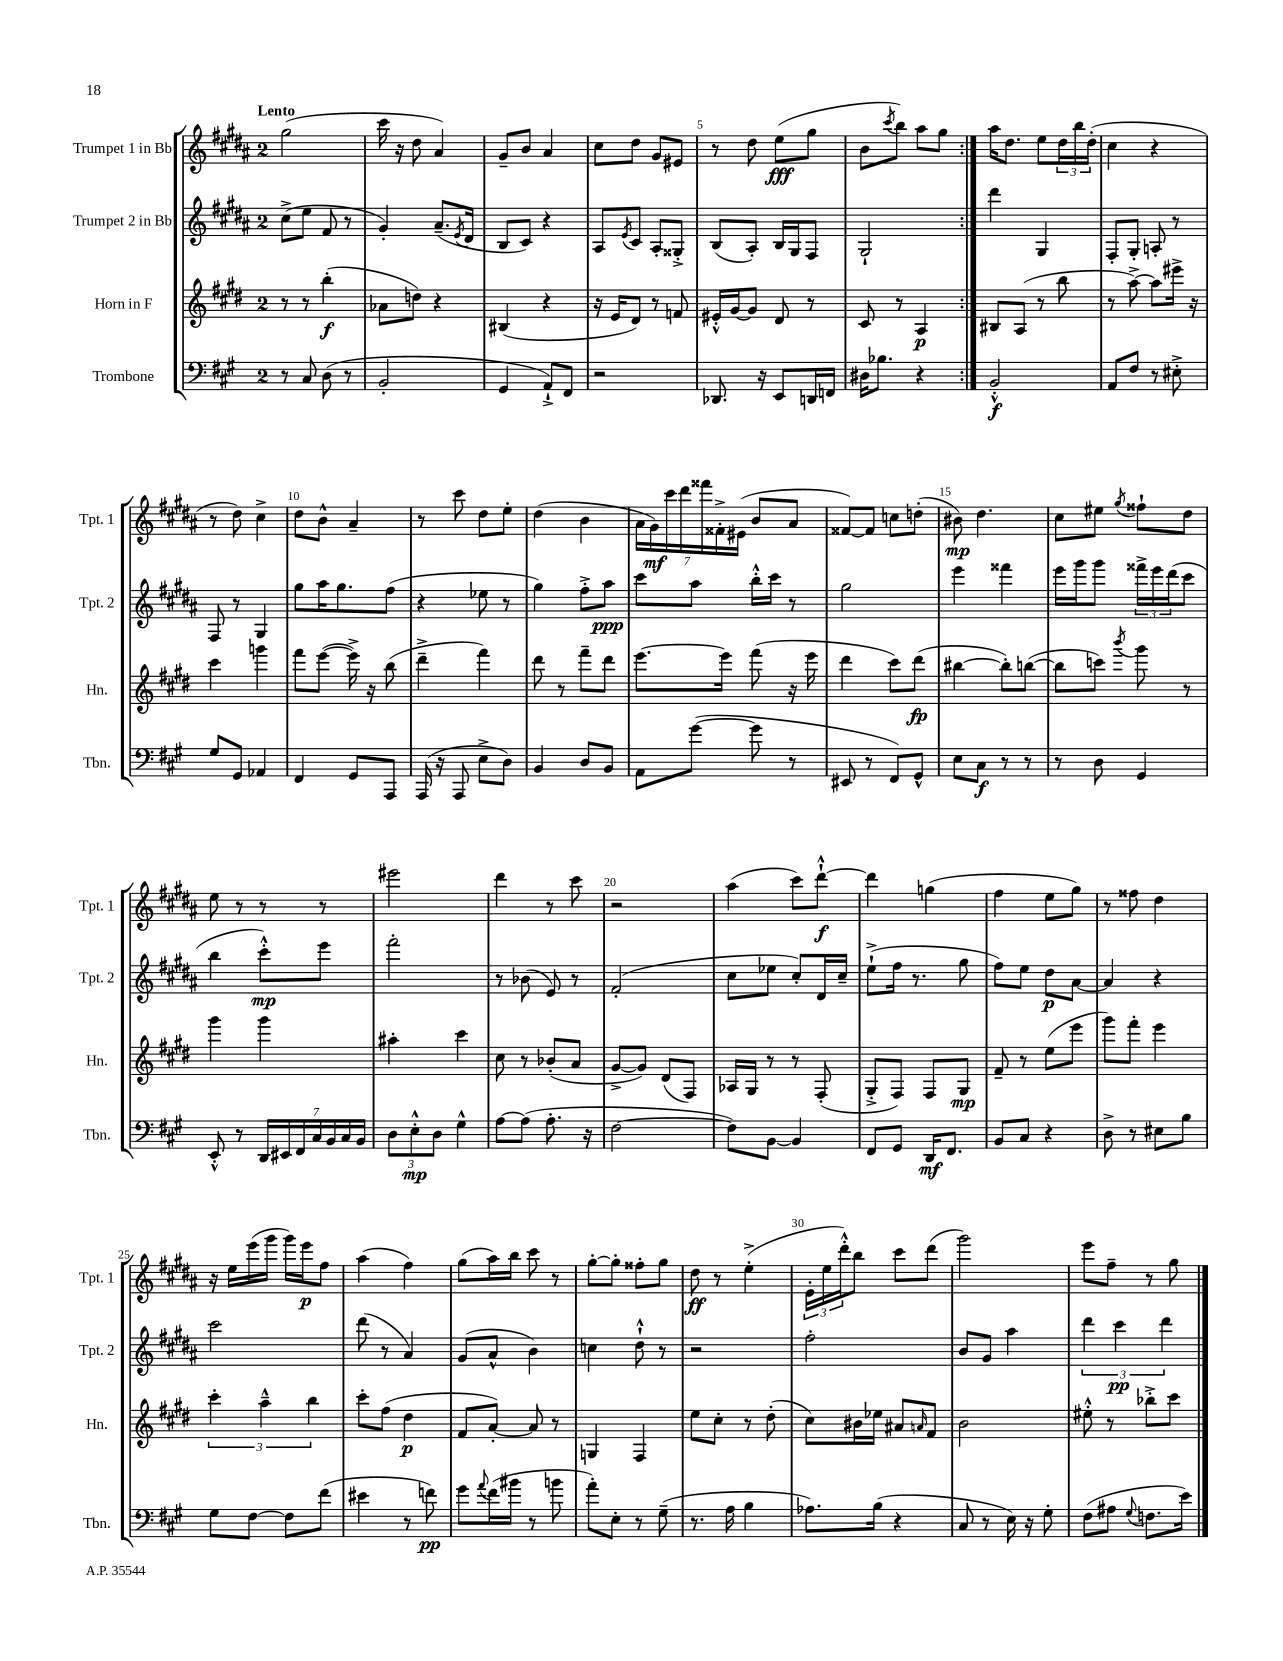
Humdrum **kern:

**kern	**kern	**kern	**kern
*staff4	*staff3	*staff2	*staff1
*clefF4	*clefG2	*clefG2	*clefG2
*k[f#c#g#]	*k[f#c#g#d#]	*k[f#c#g#d#a#]	*k[f#c#g#d#a#]
*M2/4	*M2/4	*M2/4	*M2/4
8r	8r	(8cc#^\L	(2gg#\
8C#/	8r	8ee\J	.
(8D\	(4bb'\	8f#/	.
8r	.	8r	.
=	=	=	=
2BB'/	8a-\L	4g#'/)	16ccc#\
.	.	.	16r
.	8dd\J)	.	8dd#\
.	4r	(8.a#~/L	4a#/)
.	.	8qe/	.
.	.	16d#/Jk	.
=	=	=	=
4GG#/	(4B#/	8B/L	8g#~/L
.	.	8c#/J)	8b/J
8AA`^/L)	4r	4r	4a#/
8FF#/J	.	.	.
=	=	=	=
2r	16r	8A#/L	8cc#\L
.	16e/LK	.	.
.	.	8qe/	.
.	8d#/J)	8c#/J	8dd#\J
.	8r	8A#'/L	8g#/L
.	8f/	8G##'^/J	8e#/J
=	=	=	=
8.DD-/	16e#'^^/LL	(8B/L	8r
.	[16g#/J	.	.
.	8g#/]J	8A#'/J)	8dd#\
16r	.	.	.
8EE/L	8d#/	16B/LL	(8ee\L
.	.	16G#/J	.
16DD/L	8r	8F#/J	8gg#\J
16FF/JJ	.	.	.
=	=	=	=
16D#\LK	8c#/	2G#`/	8b\L
8.B-\J	.	.	.
.	.	.	8qccc#/
.	8r	.	8bb\J)
4r	4A/	.	8aa#\L
.	.	.	8gg#\J
=:|!	=:|!	=:|!	=:|!
2BB'^^/	8B#/L	4ddd#\	16aa#\LK
.	.	.	8.dd#\J
.	(8A/J	.	.
.	8r	4G#/	8ee\L
.	8bb\	.	24dd#\L
.	.	.	24bb\
.	.	.	(24dd#'\JJ
=	=	=	=
8AA/L	8r	8F#'/L	4cc#\
8F#/J	[8aa^\)	8G#'/J	.
8r	8aa\]L	8A'/	4r
8E#'^\	16eee#^\Jk	8r	.
.	16r	.	.
=	=	=	=
8G#/L	4ccc#\	8F#/	8r
8GG#/J	.	8r	8dd#\)
4AA-/	4ggg\	4G#/	4cc#^\
=	=	=	=
4FF#/	8fff#\L	8gg#\L	8dd#\L
.	([8eee\J	16aa#\K	8b^^\J
.	.	8.gg#\	.
8GG#/L	16eee^\])	.	4a#~/
.	16r	.	.
8AAA/J	(8bb\	(8ff#\J	.
=	=	=	=
(16AAA/	4ddd#~^\	4r	8r
16r	.	.	.
8AAA/	.	.	8ccc#\
8E^\L	4fff#\)	8ee-\	8dd#\L
8D\J)	.	8r	8ee'\J
=	=	=	=
4BB/	8ddd#\	4gg#\)	(4dd#\
.	8r	.	.
8D/L	8fff#~\L	8ff#'^\L	4b\
8BB/J	8ddd#\J	8aa#\J	.
=	=	=	=
8AA\L	[8.eee\L	8ccc#\L	28a#\LL
.	.	.	28g#\)
.	.	.	28ccc#\
.	.	.	28ddd#\
([8g#\J	.	8aa#\J	.
.	.	.	28fff##\
.	.	.	28f##'^\
.	16eee\]Jk	.	.
.	.	.	(28e#\JJ
8g#\]	(8fff#\	16bb'^^\LL	8b/L
.	.	16ccc#\JJ	.
8r	16r	8r	8a#/J
.	16eee\	.	.
=	=	=	=
8EE#/	4ddd#\	2gg#\	[8f##/L)
8r	.	.	8f##/]J
8FF#/L)	8ccc#\L)	.	8cc\L
8GG#^^/J	(8ddd#\J	.	(8dd'\J
=	=	=	=
8E\L	[4bb#\	4eee\	8b#\)
8C#\J	.	.	4.dd#\
8r	8bb#'\]L)	4fff##\	.
8r	([8bb\J	.	.
=	=	=	=
8r	8bb\]L	16eee\LL	8cc#\L
.	.	16ggg#\J	.
8D\	8ccc\J)	8ggg#\J	8ee#\J
.	8qbbb/	.	8qgg#/
4GG#/	8ggg#\	24fff##^\LL	8ff##`\L
.	.	24eee\	.
.	.	(24ddd#\J	.
.	8r	8ccc#\J	8dd#\J
=	=	=	=
8EE'^^/	4ggg#\	4bb\	8ee\
8r	.	.	8r
28DD/LL	4ggg#\	8ccc#'^^\L)	8r
28EE#/	.	.	.
28FF#/	.	.	.
28C#/	.	.	.
.	.	8eee\J	8r
28BB/	.	.	.
28C#/	.	.	.
28BB/JJ	.	.	.
=	=	=	=
12D\L	4aa#'\	2fff#'\	2eee#\
12E'^^\	.	.	.
12D\J	.	.	.
4G#^^\	4ccc#\	.	.
=	=	=	=
[8A\L	8cc#\	8r	4ddd#\
(8A\]J	8r	(8b-\	.
8.A'\	(8b-'/L	8e/)	8r
.	8a/J	8r	8ccc#\
16r	.	.	.
=	=	=	=
[2F#\	[8g#^/L	(2f#'/	2r
.	8g#/]J)	.	.
.	(8d#/L	.	.
.	8F#/J)	.	.
=	=	=	=
8F#\]L)	16A-/LL	8cc#\L	(4aa#\
.	16G#/JJ	.	.
[8BB\J	8r	8ee-\J	.
4BB/]	8r	8cc#'/L)	8ccc#\L)
.	(8F#'/	16d#/L	[8ddd#`^^\J
.	.	16cc#~/JJ	.
=	=	=	=
8FF#/L	8G#'^/L	(8ee`^\L	4ddd#\]
8GG#/J	8F#/J)	16ff#\Jk	.
.	.	8.r	.
16DD/LK	8F#/L	.	(4gg\
8.FF#/J	.	.	.
.	8G#/J	8gg#\	.
=	=	=	=
8BB/L	8f#~/	8ff#\L)	4ff#\
8C#/J	8r	8ee\J	.
4r	(8ee\L	8dd#\L	8ee\L
.	8eee\J	[8a#\J	8gg#\J)
=	=	=	=
8D^\	8ggg#\L)	4a#/]	8r
8r	8fff#'\J	.	8ff##\
8E#\L	4eee\	4r	4dd#\
8B\J	.	.	.
=	=	=	=
8G#\L	6ccc#'\	2ccc#\	16r
.	.	.	16ee\LL
[8F#\J	.	.	(16eee\
.	6aa~^^\	.	.
.	.	.	16ggg#\JJ
8F#\]L	.	.	16ggg#\LL)
.	.	.	16eee\J
.	6bb\	.	.
(8f#\J	.	.	8ff#\J
=	=	=	=
4e#\	8ccc#'\L	(8ddd#\	(4aa#\
.	(8ff#\J	8r	.
8r	4dd#\	4a#/)	4ff#\)
8f\)	.	.	.
=	=	=	=
8g#\L	8f#/L	(8g#/L	(8gg#\L
8qqa/	.	.	.
(16f#\L	[8a'/J)	8a#^^/J	16aa#\L)
16b#\JJ	.	.	16bb\JJ
8r	8a/]	4b\)	8ccc#\
8b\	8r	.	8r
=	=	=	=
8a'\L)	4G/	4cc\	[8gg#'\L
8E'\J	.	.	8gg#'\]J
8r	4F#/	8dd#`^^\	8ff##'\L
(8G#~\	.	8r	8gg#\J
=	=	=	=
8.r	8ee\L	2r	8dd#\
.	8cc#'\J	.	8r
16A\	.	.	.
4B\	8r	.	(4ee'^\
.	(8dd#'\	.	.
=	=	=	=
8.A-\L)	8cc#\L)	2ff#'\	24e'\LL
.	.	.	24ee\
.	.	.	24ddd#'^^\J)
.	16b#\L	.	8bb\J
(16B\Jk	16ee-\JJ	.	.
4r	8a#/L	.	8ccc#\L
.	16qqa/	.	.
.	8f#/J	.	(8ddd#\J
=	=	=	=
8C#/	2b\	8b/L	2ggg#\)
8r	.	8g#/J	.
16E\)	.	4aa#\	.
16r	.	.	.
8G#'\	.	.	.
=	=	=	=
(8F#\L	8ee#'^^\	6ddd#\	8eee\L
8A#\J	8r	.	8ff#~\J
.	.	6ccc#\	.
8qqG#/	.	.	.
8.F\L	8bb-'^\L	.	8r
.	.	6ddd#\	.
.	8ccc#\J	.	8gg#\
16e\Jk)	.	.	.
==	==	==	==
*-	*-	*-	*-
